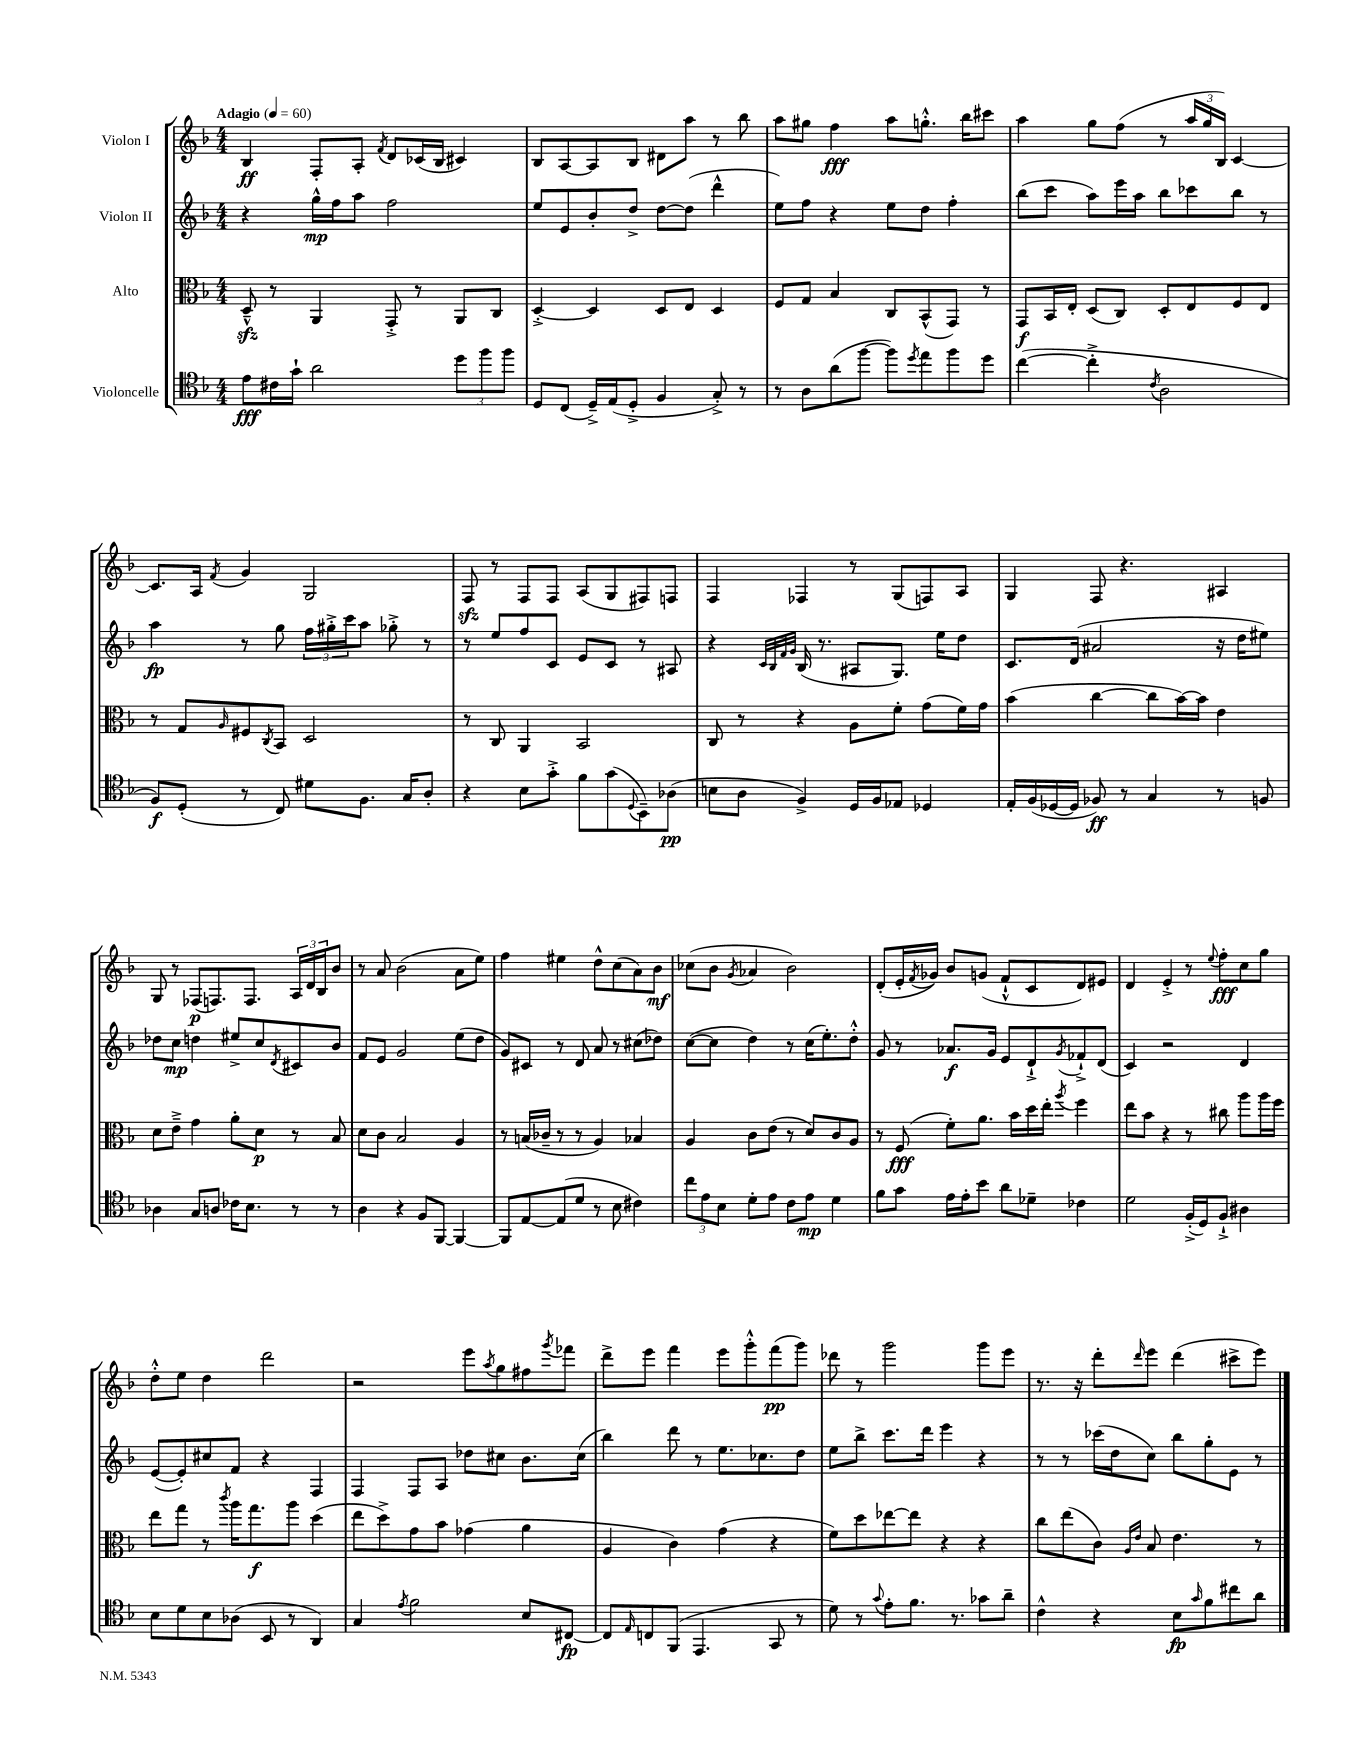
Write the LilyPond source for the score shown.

<<
\new StaffGroup <<
\new Staff = "s0" \with { instrumentName = "Violon I" } {
    \clef treble \key f \major \numericTimeSignature \time 4/4 \tempo "Adagio" 4 = 60
    bes4\ff f8-. a8-. \acciaccatura { f'8 } d'8 ces'16( bes16 cis'4) |
    bes8 a8~ a8 bes8 dis'8 a''8 r8 bes''8 |
    a''8 gis''8 f''4\fff a''8 g''8.-.-^ bes''16 cis'''8 |
    a''4 g''8 f''8( r8 \tuplet 3/2 { a''16 g''16 bes16) } c'4~ |
    c'8. a16 \acciaccatura { f'8 } g'4 g2 |
    f8\sfz r8 f8 f8 a8( g8 fis8) f8 |
    f4 fes4 r8 g8( f8) a8 |
    g4 f8 r4. ais4 |
    g8 r8 fes8\p( f8.) f8. \tuplet 3/2 { a16 d'16 bes16 } bes'8 |
    r8 a'8 bes'2( a'8 e''8) |
    f''4 eis''4 d''8-^ c''8( a'8) bes'8\mf |
    ces''8( bes'8 \acciaccatura { g'8 } aes'4 bes'2) |
    d'8-.( e'16-. \acciaccatura { f'8 } ges'16) bes'8 g'8( f'8-!-^ c'8 d'8) eis'8 |
    d'4 e'4-.-> r8 \appoggiatura { e''8 } f''8-.\fff c''8 g''8 |
    d''8-.-^ e''8 d''4 d'''2 |
    r2 e'''8 \acciaccatura { a''8 } g''8 fis''8 \acciaccatura { g'''8 } fes'''8 |
    d'''8-> e'''8 f'''4 e'''8 g'''8-.-^ f'''8\pp( g'''8) |
    des'''8 r8 g'''2 g'''8 e'''8 |
    r8. r16 d'''8-. \grace { d'''16 } e'''8 d'''4( cis'''8-> e'''8) \bar "|." |
}
\new Staff = "s1" \with { instrumentName = "Violon II" } {
    \clef treble \key f \major \numericTimeSignature \time 4/4
    r4 g''16-^\mp f''16 a''8 f''2 |
    e''8 e'8 bes'8-. d''8-> d''8~ d''8( d'''4-^ |
    e''8) f''8 r4 e''8 d''8 f''4-. |
    bes''8( c'''8 a''8) e'''16 a''16 bes''8 ces'''8 bes''8 r8 |
    a''4\fp r8 g''8 \tuplet 3/2 { f''16 gis''16-.-> c'''16 } a''8 ges''8-.-> r8 |
    r8 e''8 f''8 c'8 e'8 c'8 r8 ais8 |
    r4 \grace { c'32 bes32 f'32 g'32 } bes16( r8. ais8 g8.) e''16 d''8 |
    c'8. d'16( ais'2 r16 d''16 eis''8) |
    des''8 c''8\mp d''4 eis''8-> c''8 \acciaccatura { d'8 } cis'8 bes'8 |
    f'8 e'8 g'2 e''8( d''8 |
    g'8) cis'8 r8 d'8 a'8 r8 cis''8( des''8) |
    c''8~( c''8 d''4) r8 c''16( e''8.-.) d''8-.-^ |
    g'8 r8 aes'8.\f g'16 e'8 d'8-!-> \acciaccatura { g'8 } fes'8-!-> d'8( |
    c'4) r2 d'4 |
    e'8~( e'8-.) cis''8 f'8 r4 f4 |
    f4 f8 a8 des''8 cis''8 bes'8. cis''16( |
    bes''4) d'''8 r8 e''8. ces''8. d''8 |
    e''8 bes''8-> c'''8. d'''16 e'''4 r4 |
    r8 r8 ces'''16( d''16 c''8) bes''8 g''8-. e'8 r8 \bar "|." |
}
\new Staff = "s2" \with { instrumentName = "Alto" } {
    \clef alto \key f \major \numericTimeSignature \time 4/4
    d8---^\sfz r8 a,4 g,8-.-> r8 a,8 c8 |
    d4~-.-> d4 d8 e8 d4 |
    f8 g8 bes4 c8 bes,8-^( g,8) r8 |
    g,8\f bes,16 e16-. d8( c8) d8-. e8 f8 e8 |
    r8 g8 \grace { a16 } fis8 \acciaccatura { c8 } bes,8 d2 |
    r8 c8 a,4 bes,2 |
    c8 r8 r4 a8 f'8-. g'8( f'16) g'16 |
    bes'4( c''4~ c''8 bes'16~) bes'16 e'4 |
    d'8 e'8---> g'4 a'8-. d'8\p r8 bes8 |
    d'8 c'8 bes2 a4 |
    r8 b16( ces'16-- r8 r8 a4) bes4 |
    a4 c'8 e'8( r8 d'8) c'8 a8 |
    r8 f8\fff( f'8-.) a'8. bes'16 d''16 e''16-. \acciaccatura { a''8 } f''4 |
    e''8 bes'8 r4 r8 cis''8 a''8 a''16 f''16 |
    e''8 g''8 r8 \acciaccatura { c'''8 } a''16 g''8.\f a''8 d''4( |
    e''8 d''8->) g'8 bes'8 ges'4( a'4 |
    a4 c'4) g'4( r4 |
    f'8) d''8 ees''8~ ees''8 r4 r4 |
    c''8 e''8( c'8) \grace { a16 e'16 } bes8 e'4. r8 \bar "|." |
}
\new Staff = "s3" \with { instrumentName = "Violoncelle" } {
    \clef tenor \key f \major \numericTimeSignature \time 4/4
    e'8\fff cis'16 g'16-! a'2 \tuplet 3/2 { d''8 f''8 f''8 } |
    d8 c8( d16--->) e16( d8-.-> f4 g8-.->) r8 |
    r8 a8 a'8( f''8~ f''8) \acciaccatura { d''8 } e''8 f''8 d''8 |
    c''4~( c''4-.-> \acciaccatura { c'8 } a2 |
    f8\f) d8-.( r8 c8) dis'8 f8. g16 a8-. |
    r4 bes8 g'8-.-> f'8 g'8( \appoggiatura { d8 } bes,8--) aes8\pp( |
    b8 a8 f4->) d16 f16 ees8 des4 |
    e16-. f16( des16~ des16 fes8\ff) r8 g4 r8 f8 |
    aes4 g8 a8 ces'16 bes8. r8 r8 |
    a4 r4 f8 f,8~ f,4~ |
    f,8 e8~ e8( d'8 r8 bes8 cis'4) |
    \tuplet 3/2 { c''8 e'8 bes8 } d'8-. e'8 c'8 e'8\mp d'4 |
    f'8 g'8 e'16 e'16-. bes'8 a'8 des'8-- ces'4 |
    d'2 f16-.->( d16) f8-!-> ais4 |
    bes8 d'8 bes8 aes8( bes,8 r8 a,4) |
    g4 \acciaccatura { e'8 } f'2 bes8 cis8~\fp |
    cis8 \grace { e16 } c8 f,8( e,4. g,8 r8 |
    d'8) r8 \appoggiatura { g'8 } e'8-. f'8. r8. ges'8 a'8-- |
    c'4-^ r4 bes8\fp \grace { g'16 } f'8 cis''8 a'8 \bar "|." |
}
>>
>>
\layout { \context { \Score \remove "Bar_number_engraver" } }
